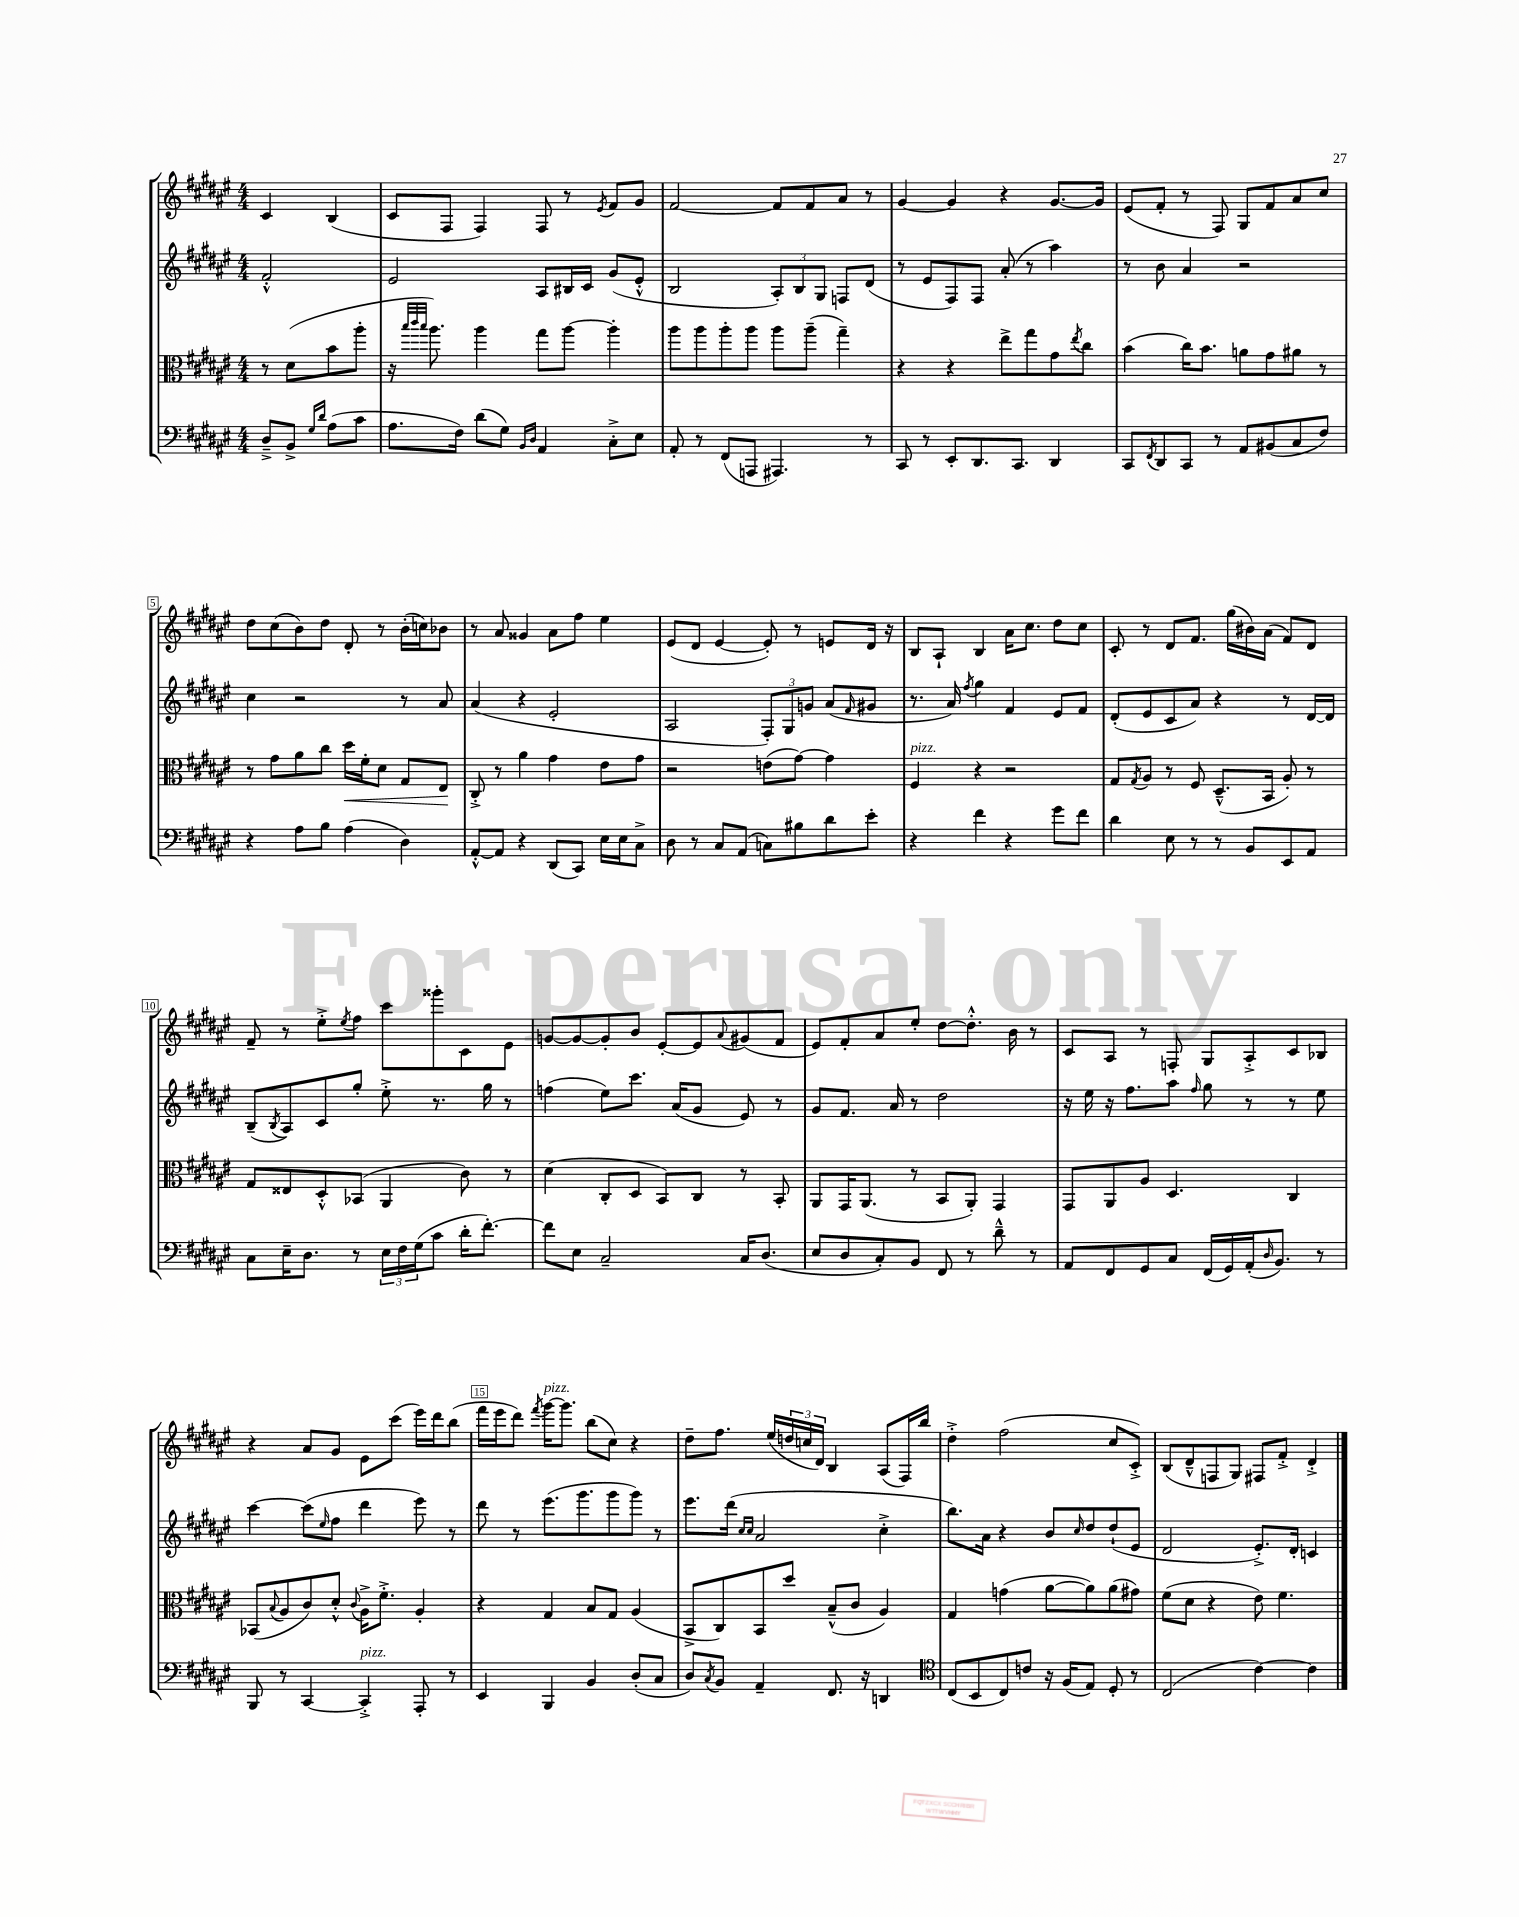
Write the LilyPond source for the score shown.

<<
\new StaffGroup <<
\new Staff = "s0" {
    \clef treble \key fis \major \numericTimeSignature \time 4/4 \partial 2
    cis'4 b4( |
    cis'8 fis8 fis4) fis8 r8 \acciaccatura { eis'8 } fis'8 gis'8 |
    fis'2~ fis'8 fis'8 ais'8 r8 |
    gis'4~ gis'4 r4 gis'8.~ gis'16 |
    eis'8( fis'8-. r8 fis8) gis8 fis'8 ais'8 cis''8 |
    dis''8 cis''8( b'8) dis''8 dis'8-. r8 b'16-.( c''16) bes'8 |
    r8 ais'8 gisis'4 ais'8 fis''8 eis''4 |
    eis'8( dis'8 eis'4~ eis'8-.) r8 e'8 dis'16 r16 |
    b8 ais8-! b4 ais'16 cis''8. dis''8 cis''8 |
    cis'8-. r8 dis'8 fis'8. gis''16( bis'16) ais'16( fis'8) dis'8 |
    fis'8-- r8 eis''8-.-> \acciaccatura { eis''8 } fis''8 cis'''8 gisis'''8-. cis'8 eis'8 |
    g'8~ g'8~ g'8-. b'8 eis'8~-. eis'8 \appoggiatura { ais'8 } gis'8( fis'8 |
    eis'8) fis'8-. ais'8 eis''8-. dis''8~ dis''8.-.-^ b'16 r8 |
    cis'8 ais8 r8 f8-. gis8 ais8-.-> cis'8 bes8 |
    r4 ais'8 gis'8 eis'8 cis'''8( eis'''16) dis'''16 b''8( |
    fis'''16 eis'''16 dis'''8) \acciaccatura { fis'''8 } gis'''16~^\markup { \italic "pizz." } gis'''8. b''8( cis''8) r4 |
    dis''8-- fis''8. eis''16( \tuplet 3/2 { d''16 c''16 dis'16) } b4 ais8( fis16) b''16 |
    dis''4-.-> fis''2( cis''8 cis'8-.->) |
    b8( dis'8---^ f8 gis8) fis8 fis'8-.-> dis'4-.-> \bar "|." |
}
\new Staff = "s1" {
    \clef treble \key fis \major \numericTimeSignature \time 4/4 \partial 2
    fis'2-.-^ |
    eis'2 ais8 bis16 cis'16 gis'8( eis'8-.-^ |
    b2 \tuplet 3/2 { ais8-.) b8 gis8 } f8 dis'8( |
    r8 eis'8 fis8) fis8 ais'8-.( r8 ais''4) |
    r8 b'8 ais'4 r2 |
    cis''4 r2 r8 ais'8 |
    ais'4( r4 eis'2-. |
    ais2 \tuplet 3/2 { fis8-.) gis8 g'8 } ais'8( \grace { fis'16 } gis'8 |
    r8. ais'16) \acciaccatura { fis''8 } gis''4 fis'4 eis'8 fis'8 |
    dis'8-.( eis'8 cis'8 ais'8) r4 r8 dis'16~ dis'16 |
    b8--( \acciaccatura { b8 } ais8) cis'8 gis''8-. eis''8-.-> r8. gis''16 r8 |
    f''4( eis''8) cis'''8. ais'16( gis'8 eis'8) r8 |
    gis'8 fis'8. ais'16 r8 dis''2 |
    r16 eis''16 r16 fis''8. ais''8 \grace { fis''16 } gis''8 r8 r8 eis''8 |
    cis'''4~ cis'''8( \grace { eis''16 } fis''8 dis'''4 eis'''8) r8 |
    dis'''8 r8 eis'''8.( gis'''8. gis'''8 gis'''8) r8 |
    eis'''8. dis'''16( \grace { cis''16 cis''16 } ais'2 cis''4-.-> |
    b''8.) ais'16 r4 b'8 \grace { cis''16 } dis''8 dis''8-!( eis'8 |
    dis'2 eis'8.-.->) dis'16-. c'4 \bar "|." |
}
\new Staff = "s2" {
    \clef alto \key fis \major \numericTimeSignature \time 4/4 \partial 2
    r8 dis'8( b'8 ais''8-. |
    r16 \grace { b''32 cis'''32 b''32 } ais''8.) ais''4 gis''8 ais''8~ ais''4-. |
    ais''8 ais''8 ais''8-. ais''8 ais''8 ais''8--( gis''4--) |
    r4 r4 eis''8-> gis''8 gis'8 \acciaccatura { eis''8 } cis''8 |
    b'4( cis''16) b'8. a'8 gis'8 ais'8 r8 |
    r8 gis'8 ais'8 cis''8 dis''16\< fis'16-. dis'8 gis8 eis8\! |
    cis8-.-> r8 ais'4 gis'4 eis'8 gis'8 |
    r2 e'8( gis'8~) gis'4 |
    fis4^\markup { \italic "pizz." } r4 r2 |
    gis8 \acciaccatura { gis8 } ais8 r8 fis8 dis8.---^( b,16 ais8-.) r8 |
    gis8 eisis8 dis8-.-^ bes,8( ais,4 cis'8) r8 |
    dis'4( cis8-. dis8 b,8) cis8 r8 b,8-. |
    ais,8 gis,16 ais,8.( r8 b,8 ais,8-.) gis,4 |
    gis,8 ais,8 ais8 dis4. cis4 |
    bes,8( \appoggiatura { b8 } ais8 cis'8) dis'8-.-^ \appoggiatura { cis'8 } ais16-> fis'8.-.-> ais4-. |
    r4 gis4 b8 gis8 ais4( |
    b,8-> cis8) b,8 dis''8 b8---^( cis'8 ais4) |
    gis4 g'4( ais'8~ ais'8) ais'8( gis'8) |
    fis'8( dis'8 r4 eis'8) fis'4. \bar "|." |
}
\new Staff = "s3" {
    \clef bass \key fis \major \numericTimeSignature \time 4/4 \partial 2
    dis8---> b,8-> \grace { gis16 dis'16 } ais8( cis'8 |
    ais8. fis16) dis'8( gis8) \grace { b,16 dis16 } ais,4 cis8-.-> eis8 |
    ais,8-. r8 fis,8( a,,8 ais,,4.) r8 |
    cis,8 r8 eis,8-. dis,8. cis,8. dis,4 |
    cis,8 \acciaccatura { fis,8 } dis,8 cis,8 r8 ais,8 bis,8( cis8 fis8) |
    r4 ais8 b8 ais4( dis4) |
    ais,8~-.-^ ais,8 r4 dis,8( cis,8) eis16 eis16 cis8-> |
    dis8 r8 cis8 ais,8( c8) bis8 dis'8 eis'8-. |
    r4 fis'4 r4 gis'8 fis'8 |
    dis'4 eis8 r8 r8 b,8 eis,8 ais,8 |
    cis8 eis16-- dis8. r8 \tuplet 3/2 { eis16 fis16 gis16( } cis'8 dis'16-. fis'8.~-.) |
    fis'8 eis8 cis2-- cis16 dis8.( |
    eis8 dis8 cis8-.) b,8 fis,8 r8 dis'8---^ r8 |
    ais,8 fis,8 gis,8 cis8 fis,16( gis,16) ais,16-.( \grace { dis16 } b,8.) r8 |
    b,,8 r8 cis,4~ cis,4-.->^\markup { \italic "pizz." } ais,,8-. r8 |
    eis,4 b,,4 b,4 dis8-.( cis8 |
    dis8) \acciaccatura { cis8 } b,8 ais,4-- fis,8. r16 d,4 |
    \clef tenor cis8( b,8 cis8) c'8 r16 fis16( eis8) dis8-. r8 |
    cis2( cis'4~) cis'4 \bar "|." |
}
>>
>>
\layout { \context { \Score \override BarNumber.break-visibility = ##(#f #t #t) barNumberVisibility = #(every-nth-bar-number-visible 5) \override BarNumber.stencil = #(make-stencil-boxer 0.1 0.3 ly:text-interface::print) } }
